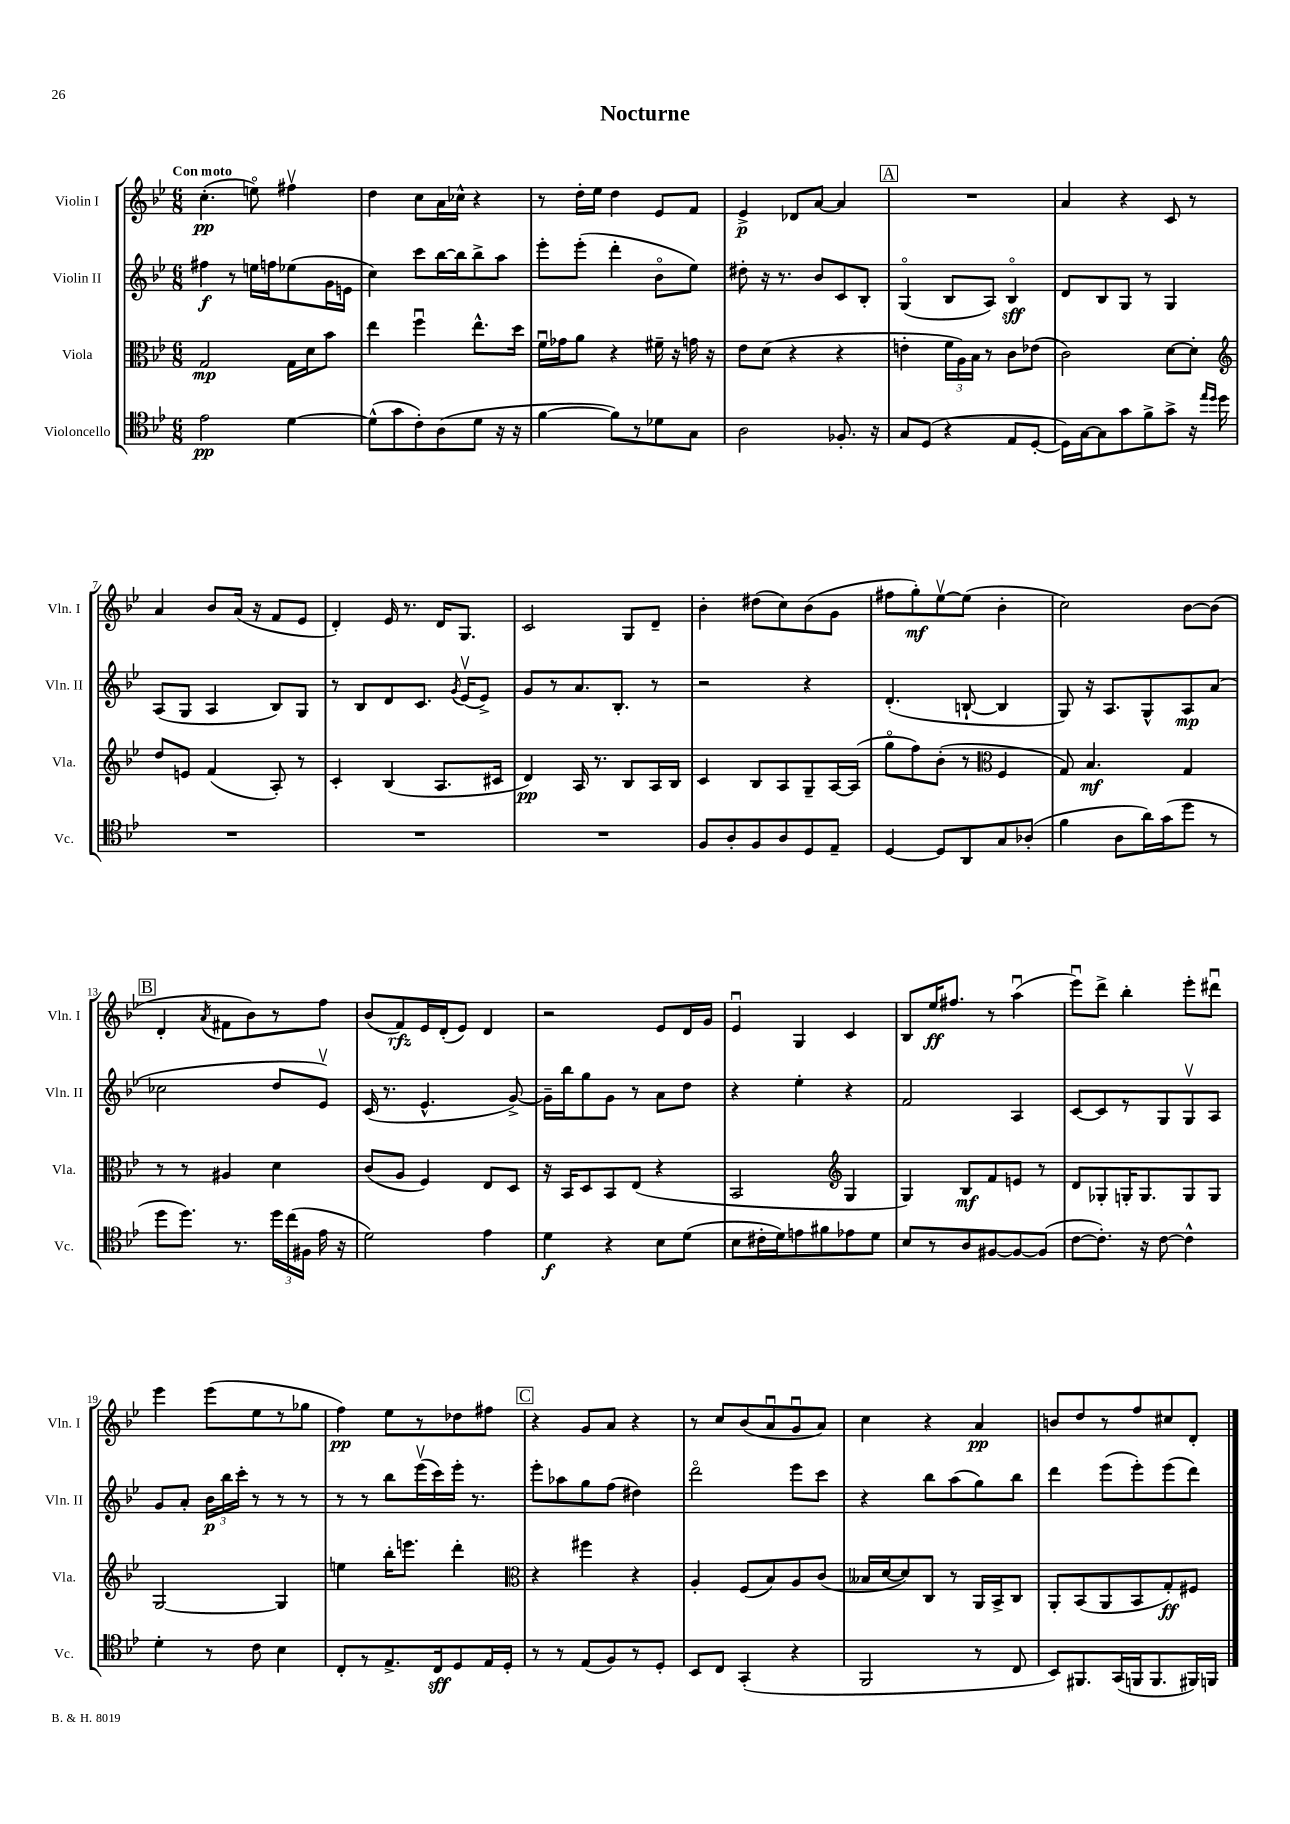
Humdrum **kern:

**kern	**kern	**kern	**kern
*staff4	*staff3	*staff2	*staff1
*clefC4	*clefC3	*clefG2	*clefG2
*k[b-e-]	*k[b-e-]	*k[b-e-]	*k[b-e-]
*M6/8	*M6/8	*M6/8	*M6/8
2e-	2G	4ff#	(4.cc'
.	.	8r	.
.	.	16ee	8eeo)
.	.	16ff	.
[4d	16G	(8ee-	4ff#v
.	16d	.	.
.	8b-	16g	.
.	.	16e	.
=	=	=	=
(8d^^]	4ee-	4cc)	4dd
8g	.	.	.
8c')	4ffu	8ccc	8cc
(8A	.	[16bb-	16a
.	.	16bb-]	16cc-^^
8d	8.ee-^^	8bb-^	4r
16r	.	8aa	.
16r	16dd	.	.
=	=	=	=
[4f	16fu	8eee-'	8r
.	16g-	.	.
.	8a	(8eee-'	16dd'
.	.	.	16ee-
8f])	4r	4ddd'	4dd
8r	.	.	.
8d-	16f#~	8b-o	8e-
.	16r	.	.
8G	16g	8ee-)	8f
.	16r	.	.
=	=	=	=
2A	8e-	8dd#'	4e-^
.	(8d	16r	.
.	.	8.r	.
.	4r	.	8d-
.	.	8b-	[8a
8.F-'	4r	8c	4a]
.	.	8B-'	.
16r	.	.	.
=	=	=	=
8G	4e'	(4Go	2.r
(8D	.	.	.
4r	24f	8B-	.
.	24A)	.	.
.	24B-	.	.
.	8r	8A)	.
8E-	8c	4B-o	.
[8D'	(8e-	.	.
=	=	=	=
16D])	2c)	8d	4a
[16G	.	.	.
8G]	.	8B-	.
8g	.	8G	4r
8f^	.	8r	.
8g^	[8d	4G	8c
16r	8d']	.	8r
16qqee-	.	.	.
16qqdd	.	.	.
16dd	.	.	.
=	=	=	=
*	*clefG2	*	*
2.r	8dd	(8A	4a
.	8e	8G	.
.	(4f	4A	8b-
.	.	.	(16a
.	.	.	16r
.	8A')	8B-)	8f
.	8r	8G	8e-
=	=	=	=
2.r	4c'	8r	4d')
.	.	8B-	.
.	(4B-	8d	16e-
.	.	.	8.r
.	.	8.c	.
.	8.A	.	16d
.	.	8qg	.
.	.	(16e-v	8.G
.	.	8e-^)	.
.	16c#	.	.
=	=	=	=
2.r	4d)	8g	2c
.	.	8r	.
.	16A	8.a	.
.	8.r	.	.
.	.	8.B-'	.
.	8B-	.	8G
.	16A	8r	8d~
.	16B-	.	.
=	=	=	=
8F	4c	2r	4b-'
8A'	.	.	.
8F	8B-	.	(8dd#
8A	8A	.	8cc)
8D	8G~	4r	(8b-
8E-~	[16A	.	8g
.	(16A]	.	.
=	=	=	=
[4D	8ggo	(4.d'	8ff#
.	8ff)	.	8gg')
8D]	(8b-'	.	[8ee-v
8AA	8r	[8B`	(8ee-]
*	*clefC3	*	*
8G	4F	4B]	4b-'
(8A-'	.	.	.
=	=	=	=
4f	8G)	8G)	2cc)
.	4.B-	16r	.
.	.	8.A	.
8A	.	.	.
16a)	.	8G^^	.
(16g	.	.	.
8dd	4G	8A	[8b-
8r	.	(8a	(8b-]
=	=	=	=
8dd	8r	2cc-	4d'
8.dd)	8r	.	.
.	.	.	8qa
.	4A#	.	8f#
8.r	.	.	.
.	.	.	8b-)
24dd	4d	8dd	8r
(24cc	.	.	.
24F#	.	.	.
16e-	.	8e-v)	8ff
16r	.	.	.
=	=	=	=
2d)	(8c	(16c	(8b-
.	.	8.r	.
.	8A	.	8f)
.	4F)	4.e-^^	16e-
.	.	.	(16d'
.	.	.	8e-)
4e-	8E-	.	4d
.	8D	[8g^)	.
=	=	=	=
4d	16r	16g~]	2r
.	16BB-	16bb-	.
.	8D	8gg	.
4r	8BB-	8g	.
.	(8E-	8r	.
8B-	4r	8a	8e-
(8d	.	8dd	16d
.	.	.	16g
=	=	=	=
8B-	2BB-	4r	4e-u
16c#'	.	.	.
16d)	.	.	.
8e	.	4ee-'	4G
8f#	.	.	.
*	*clefG2	*	*
8e-	4G	4r	4c
8d	.	.	.
=	=	=	=
8B-	4G)	2f	8B-
8r	.	.	16ee-
.	.	.	8.ff#
8A	8B-	.	.
[8F#	8f	.	8r
8F#_	8e	4A	(4aau
(8F#]	8r	.	.
=	=	=	=
[8c	8d	[8c	8eee-u)
8.c'])	8G-'	8c]	8ddd^
.	16G'	8r	4bb-'
16r	8.G	.	.
[8c	.	8G	.
4c^^]	8G	8Gv	8eee-'
.	8G	8A	8ddd#u
=	=	=	=
4d'	[2G	8g	4eee-
.	.	8a'	.
8r	.	24b-	(8eee-
.	.	24bb-	.
.	.	24ccc'	.
8c	.	8r	8ee-
4B-	4G]	8r	8r
.	.	8r	8gg-
=	=	=	=
8C'	4ee	8r	4ff)
8r	.	8r	.
8.E-^	16bb-'	8bb-	8ee-
.	8.eee	.	.
.	.	(16eee-v	8r
16C	.	16ccc)	.
8D	4ddd'	16eee-'	8dd-
.	.	8.r	.
16E-	.	.	8ff#
16D'	.	.	.
=	=	=	=
*	*clefC3	*	*
8r	4r	8eee-'	4r
8r	.	8aa-	.
(8E-	4ff#	8gg	8g
8F)	.	(8ff	8a
8r	4r	4dd#)	4r
8D'	.	.	.
=	=	=	=
8BB-	4A'	2dddo	8r
8C	.	.	8cc
(4GG'	(8F	.	(8b-
.	8B-)	.	8au
4r	8A	8eee-	8gu
.	(8c	8ccc	8a)
=	=	=	=
2FF	16B--	4r	4cc
.	[16d	.	.
.	8d])	.	.
.	8C	8bb-	4r
.	8r	(8aa	.
8r	16AA	8gg)	4a
.	16BB-^	.	.
8C	8C	8bb-	.
=	=	=	=
8BB-)	8AA'	4ddd	8b
8.FF#	(8BB-	.	8dd
.	8AA	(8eee-	8r
(16GG	.	.	.
16FF	8BB-	8eee-')	8ff
8.FF	.	.	.
.	8G')	(8eee-	8cc#
16FF#)	8F#	8ddd)	8d'
16FF	.	.	.
==	==	==	==
*-	*-	*-	*-
